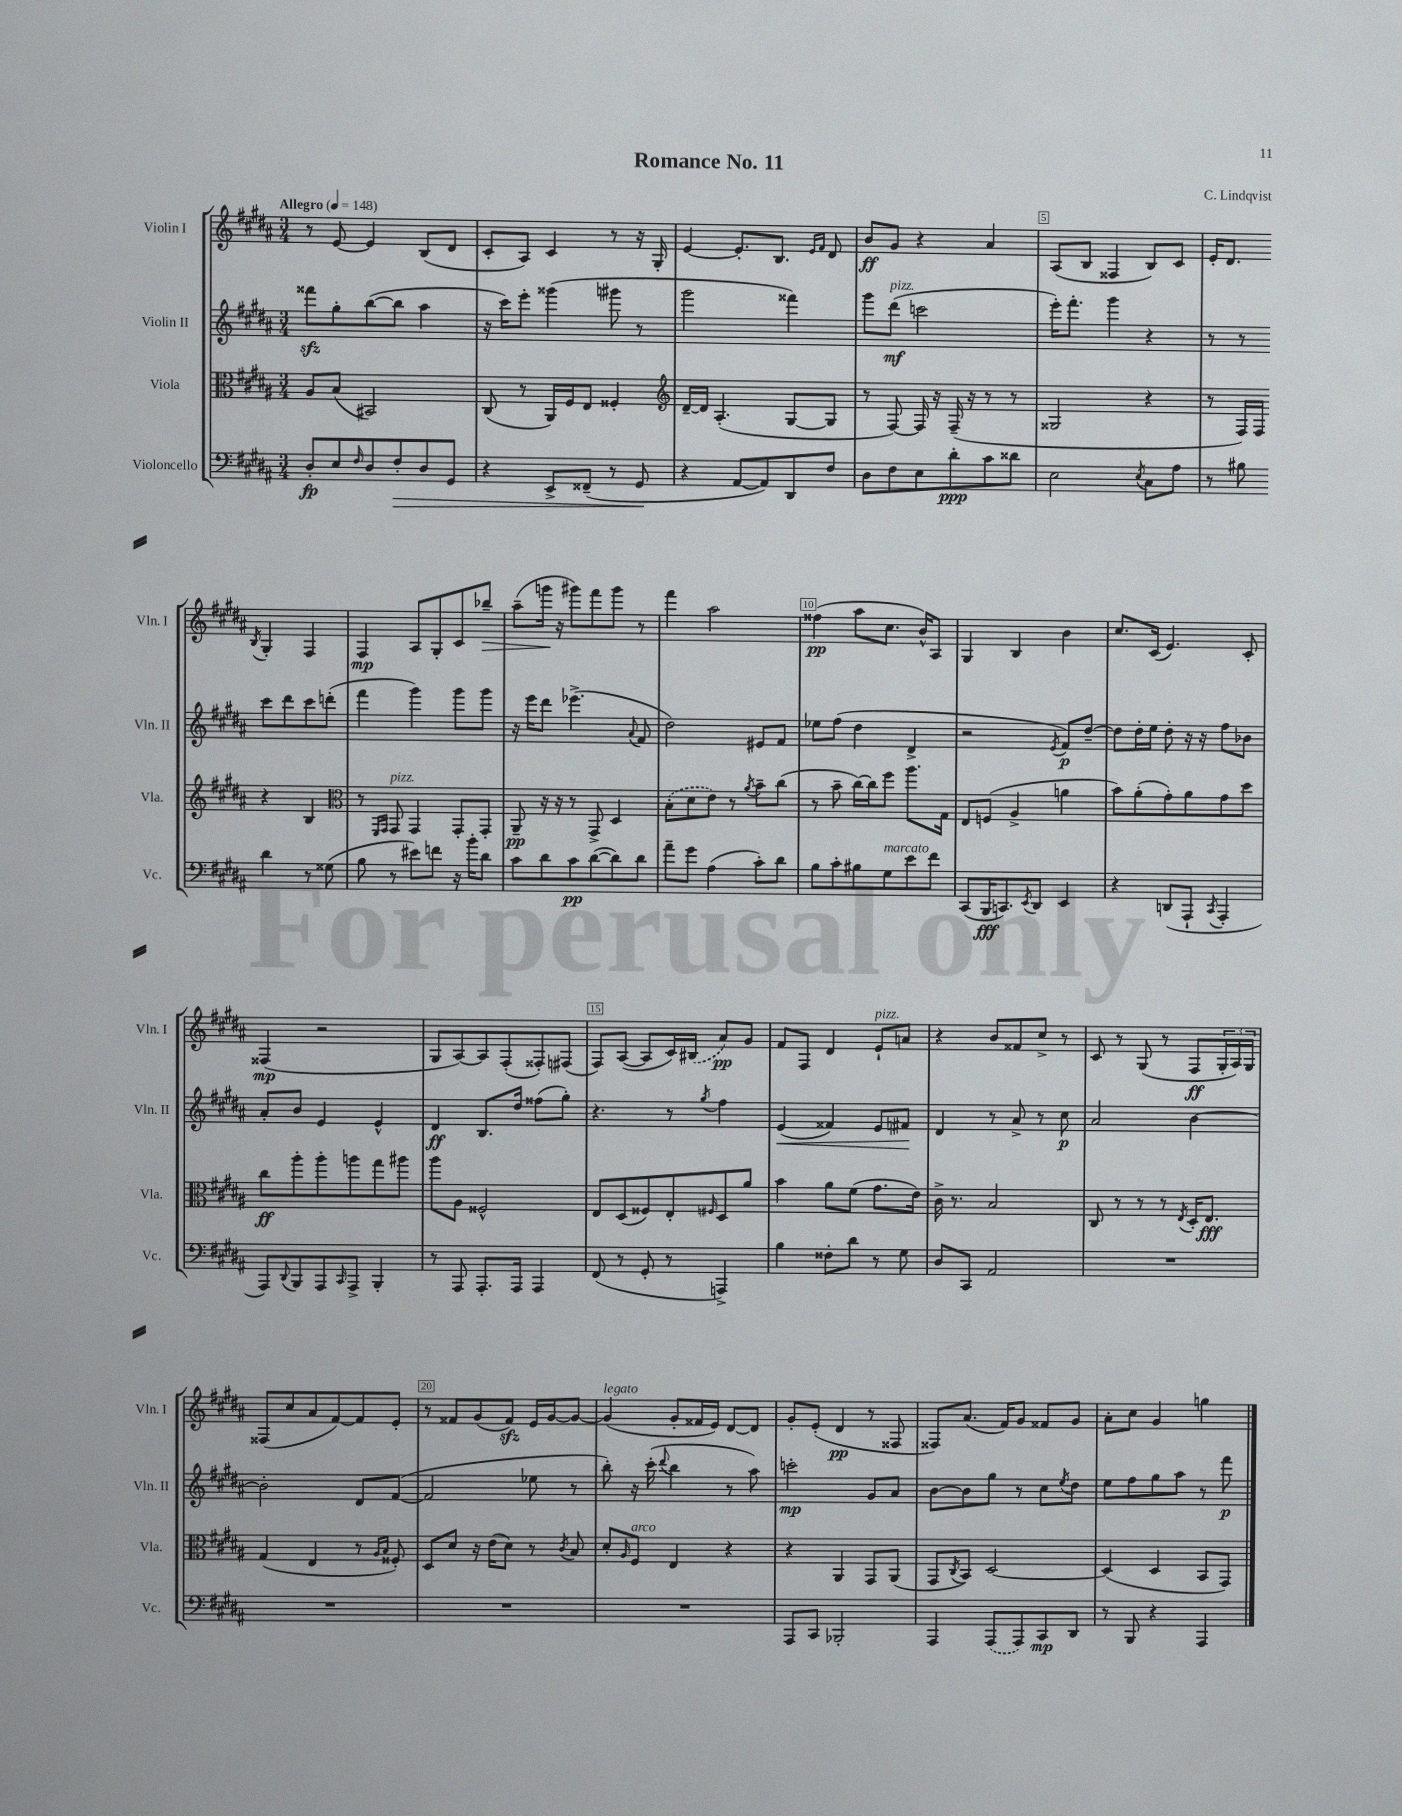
\header { title = "Romance No. 11" composer = "C. Lindqvist" }
<<
\new StaffGroup <<
\new Staff = "s0" \with { instrumentName = "Violin I" shortInstrumentName = "Vln. I" } {
    \clef treble \key b \major \numericTimeSignature \time 3/4 \tempo "Allegro" 4 = 148
    r8 e'8~ e'4 b8( dis'8 |
    cis'8-. ais8) cis'4 r8 r16 gis16-. |
    e'4~ e'8.-. b8. \grace { e'16 fis'16 } dis'8 |
    b'8\ff gis'8 r4 ais'4 |
    ais8( b8 fisis4 b8) cis'8 |
    e'16-. dis'8. \acciaccatura { b8 } gis4-. fis4 |
    fis4\mp ais8 gis8-. cis'8 bes''8--\> |
    ais''8--( g'''16\! r16 gis'''8) fis'''8 gis'''8 r8 |
    fis'''4 ais''2 |
    fisis''4\pp( ais''8 cis''8. b'16-^) ais8 |
    gis4 b4 b'4 |
    cis''8. cis'16( e'4.) cis'8-. |
    fisis4\mp( r2 |
    gis8 ais8~) ais8 fis8-.( fisis8-.) fis8( |
    fis8) ais8~( ais8 cis'16) \once \slurDashed bis16( ais'8\pp) gis'8 |
    fis'8 fis8 dis'4 e'8-!^\markup { \italic "pizz." } a'8 |
    r4 b'8 fisis'8 cis''8-> r8 |
    cis'8 r8 gis8( r8 fis8\ff \tuplet 3/2 { gis16-. ais16) gis16 } |
    fisis8( cis''8 ais'8 fis'8~) fis'8 e'8-. |
    r8 fisis'8 gis'8( fisis'8\sfz) e'16 gis'16~ gis'8~ |
    gis'4^\markup { \italic "legato" }( gis'8-. fisis'16 e'16) dis'8~ dis'8 |
    gis'8-. e'8-.( dis'4\pp r8 fisis8 |
    fisis8) ais'8.( fis'16) gis'8 fisis'8 gis'8 |
    ais'8-. cis''8 gis'4 g''4 \bar "|." |
}
\new Staff = "s1" \with { instrumentName = "Violin II" shortInstrumentName = "Vln. II" } {
    \clef treble \key b \major \numericTimeSignature \time 3/4
    fisis'''8\sfz gis''8-. b''8~( b''8 ais''4 |
    r16 cis'''16) e'''8-. gisis'''4( gis'''8 r8 |
    gis'''2 fisis'''4) |
    gis'''8 dis'''8\mf^\markup { \italic "pizz." }( c'''2 |
    e'''16-.) fis'''8.-. gis'''4 r4 |
    r8 r8 cis'''8 dis'''8 cis'''8 d'''8-.( |
    fis'''4 gis'''4) gis'''8 gis'''8 |
    r16 e'''16 dis'''8 ees'''4.->( \appoggiatura { ais'8 } fis'8 |
    dis''2) eis'8 fis'8 |
    ees''8 fis''8( dis''4 dis'4-> |
    r2 \acciaccatura { e'8 } fis'8\p) dis''8~-- |
    dis''8 dis''16-. e''16 dis''8-. r16 r16 fis''8 bes'8 |
    ais'8-. b'8 e'4 e'4-^ |
    dis'4\ff b8. dis''16 fisis''8( gis''8-.) |
    r4. r8 \acciaccatura { gis''8 } fis''4 |
    e'4\<( fisis'4) e'8 fis'8\! |
    dis'4 r8 ais'8-> r8 cis''8\p |
    ais'2 b'4~ |
    b'2-. dis'8 fis'8~( |
    fis'2 ees''8 r8 |
    b''8-.) r16 cis'''16-.( \appoggiatura { dis'''8 } b''4 r8 ais''8) |
    c'''2-.\mp gis'8 ais'8 |
    b'8~ b'8 gis''8 r8 cis''8 \acciaccatura { e''8 } dis''8 |
    e''8 fis''8 gis''8 ais''8 r8 fis'''8\p \bar "|." |
}
\new Staff = "s2" \with { instrumentName = "Viola" shortInstrumentName = "Vla." } {
    \clef alto \key b \major \numericTimeSignature \time 3/4
    ais8 b8( bis,2) |
    cis8( r8 ais,16) fis16 e8 fisis4-. |
    \clef treble dis'16~-- dis'16 ais4.-.( gis8~ gis8 |
    r8 fis8~) fis16 r16 fis16--( r16 r8 r8 |
    gisis2 r4 |
    r8 fis16) fis16 r4 b4 |
    \clef alto r8 \grace { fis,16 gis,16 } gis,8^\markup { \italic "pizz." } gis,4 gis,8-. gis,8-. |
    ais,8--\pp r16 r16 r8 gis,8-> dis4 |
    \once \slurDashed b8-.( dis'8 e'8) r8 \acciaccatura { ais'8 } b'8-- cis''8( |
    r8 b'8-- cis''16~) cis''16 fis''8 ais''8. gis16 |
    e8 f8( ais4-> a'4 |
    b'8) ais'8-.( gis'8-.) ais'8 gis'8 dis''8 |
    cis''8\ff ais''8-. ais''8-. a''8 gis''8 ais''8 |
    ais''8 ais8 fisis2-^ |
    e8 dis8( fisis8) e8-. \grace { fis16 } dis8 ais'8 |
    b'4 ais'8 fis'8( gis'8. e'16) |
    cis'16-> r8. b2 |
    cis8 r8 r8 r8 \acciaccatura { e8 } dis16-. e8.\fff |
    gis4( e4 r8 \grace { ais16 b16 } fisis8-.) |
    dis8 dis'8 r16 e'16( dis'8) r8 \acciaccatura { cis'8 } b8 |
    dis'8-. \grace { ais16 } fis8^\markup { \italic "arco" } e4 r4 |
    r4 ais,4 gis,8 ais,8( |
    gis,8 \acciaccatura { cis8 } b,8) dis2~ |
    dis4( dis4 b,8 gis,8) \bar "|." |
}
\new Staff = "s3" \with { instrumentName = "Violoncello" shortInstrumentName = "Vc." } {
    \clef bass \key b \major \numericTimeSignature \time 3/4
    dis8-.\fp e8 \grace { fis16 } dis8 fis8-.\> dis8 gis,8 |
    r4 e,8-> fisis,8--( r8 gis,8\! |
    r4 ais,8~ ais,8) dis,8 fis8 |
    dis8 fis8 e8 dis'8-.\ppp cis'8 disis'8 |
    e2 \acciaccatura { e8 } cis8 ais8 |
    r8 bis8 dis'4 r8 gisis8( |
    b8 r8 eis'8) f'8 r16 b'16-. dis'8 |
    cis'8 dis'8 cis'8\pp dis'8~( dis'8) dis'8 |
    ais'8-- gis'8 ais4( cis'8-.) dis'8 |
    b8 cis'8-. bis8 gis8^\markup { \italic "marcato" } e'8 fis'8 |
    cis,8( b,,16\fff c,8.) \acciaccatura { e,8 } dis,8 e,4 |
    r4 d,8( ais,,8-! \acciaccatura { cis,8 } ais,,4-. |
    ais,,8) \appoggiatura { dis,8 } b,,8 ais,,8 \grace { cis,16 } ais,,8-> b,,4-. |
    r8 ais,,8 ais,,8.-. ais,,16 ais,,4 |
    fis,8( r8 gis,8-. r8 a,,4->) |
    b4 fisis8-. dis'8 r8 gis8 |
    dis8 cis,8 ais,2 |
    R2. |
    R2. |
    R2. |
    R2. |
    ais,,8 cis,8 bes,,2-. |
    ais,,4 \once \slurDashed ais,,8( ais,,8) cis,8\mp dis,8 |
    r8 b,,8 r4 ais,,4 \bar "|." |
}
>>
>>
\layout { \context { \Score \override BarNumber.break-visibility = ##(#f #t #t) barNumberVisibility = #(every-nth-bar-number-visible 5) \override BarNumber.stencil = #(make-stencil-boxer 0.1 0.3 ly:text-interface::print) } }
